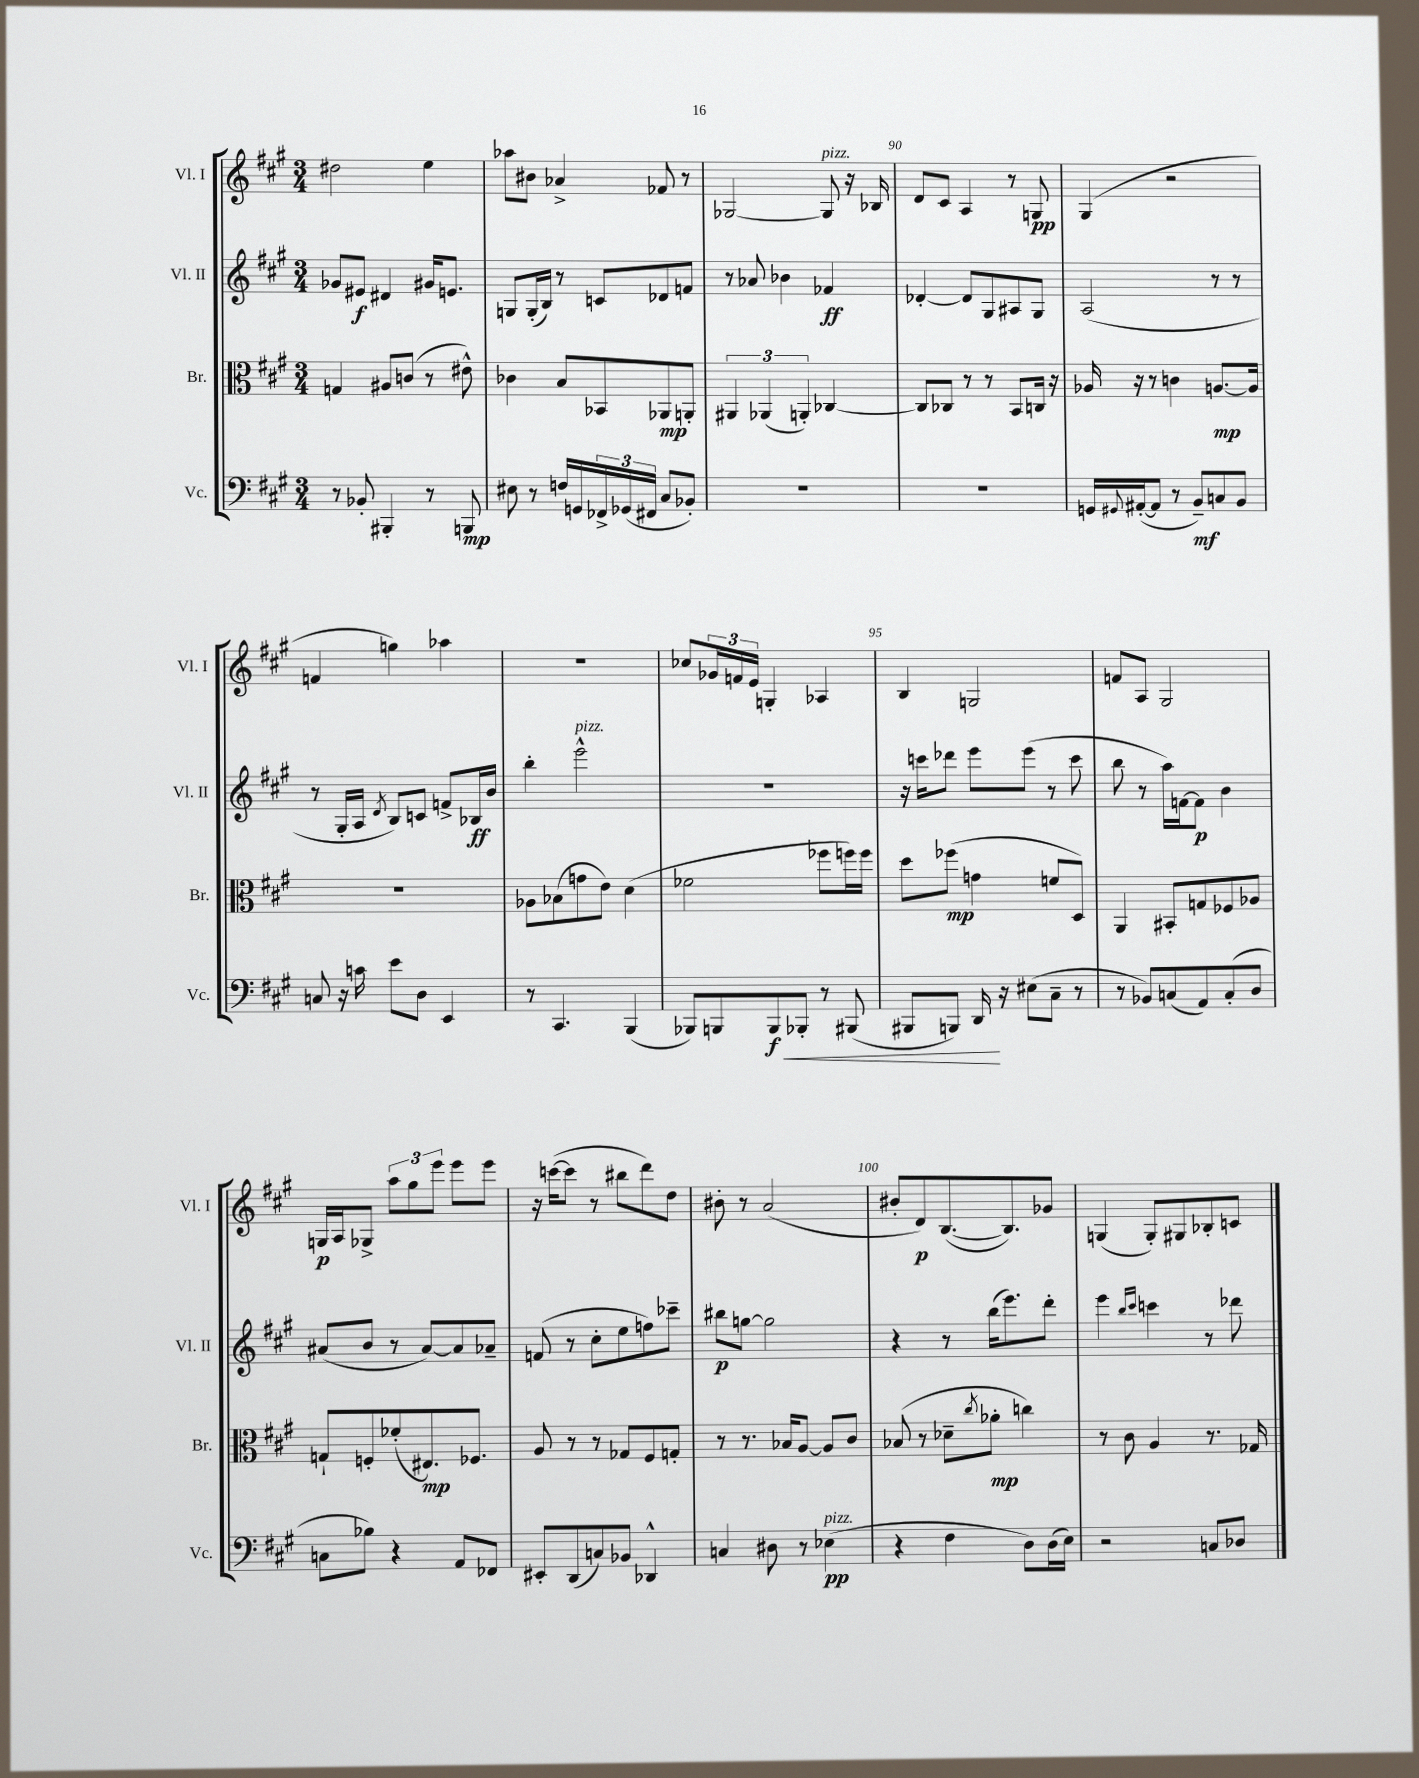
<<
\new StaffGroup <<
\new Staff = "s0" \with { instrumentName = "Vl. I" shortInstrumentName = "Vl. I" } {
    \clef treble \key a \major \numericTimeSignature \time 3/4
    dis''2 e''4 |
    aes''8 bis'8 aes'4-> fes'8 r8 |
    ges2~ ges8^\markup { \italic "pizz." } r16 bes16 |
    d'8 cis'8 a4 r8 g8\pp |
    gis4( r2 |
    f'4 g''4) aes''4 |
    R2. |
    ces''8 \tuplet 3/2 { ges'16 f'16 e'16 } g4-. aes4 |
    b4 g2 |
    f'8 a8 gis2 |
    g16\p a16 ges8-> \tuplet 3/2 { a''8 gis''8 e'''8 } e'''8 e'''8 |
    r16 c'''16~( c'''8 r8 bis''8 d'''8) d''8 |
    bis'8-. r8 a'2( |
    bis'8-. d'8\p) b8.~( b8.) ges'8 |
    g4( g8-.) gis8 bes8-. c'8 \bar "|." |
}
\new Staff = "s1" \with { instrumentName = "Vl. II" shortInstrumentName = "Vl. II" } {
    \clef treble \key a \major \numericTimeSignature \time 3/4
    ges'8 eis'8\f dis'4 gis'16 e'8. |
    g8 g16-.( b16) r8 c'8 des'8 f'8 |
    r8 aes'8 bes'4 fes'4\ff |
    des'4~-. des'8 gis8 ais8 gis8 |
    a2( r8 r8 |
    r8 gis16-. a16 \acciaccatura { d'8 } b8) c'8 f'8-> bes16\ff b'16 |
    b''4-. e'''2-^^\markup { \italic "pizz." } |
    R2. |
    r16 c'''16 des'''8 e'''8 e'''8( r8 c'''8 |
    b''8 r8 a''16) f'16~ f'8\p b'4 |
    ais'8( b'8 r8 ais'8~) ais'8 aes'8-- |
    f'8( r8 cis''8-. e''8 f''8) ces'''8-- |
    bis''8\p g''8~ g''2 |
    r4 r8 b''16( e'''8.) d'''8-. |
    e'''4 \grace { b''16 cis'''16 } c'''4 r8 des'''8 \bar "|." |
}
\new Staff = "s2" \with { instrumentName = "Br." shortInstrumentName = "Br." } {
    \clef alto \key a \major \numericTimeSignature \time 3/4
    g4 ais8 c'8( r8 eis'8-^) |
    ces'4 b8 bes,8 aes,8\mp a,8-. |
    \tuplet 3/2 { ais,4 aes,4( a,4-.) } ces4~ |
    ces8 ces8 r8 r8 b,8 c16 r16 |
    aes16 r16 r8 c'4 a8.~\mp a16 |
    R2. |
    aes8 bes8( g'8 e'8) d'4( |
    fes'2 fes''8 f''16) f''16 |
    d''8 fes''8\mp( g'4 f'8 d8) |
    a,4 bis,8-. g8 fes8 aes8 |
    g8-! f8-. fes'8-.( eis8.\mp) fes8. |
    a8 r8 r8 ges8 fis8 g8-. |
    r8 r8. bes16 a8~ a8 cis'8 |
    bes8( r8 des'8-- \acciaccatura { cis''8 } aes'8-.\mp c''4) |
    r8 cis'8 a4 r8. ges16 \bar "|." |
}
\new Staff = "s3" \with { instrumentName = "Vc." shortInstrumentName = "Vc." } {
    \clef bass \key a \major \numericTimeSignature \time 3/4
    r8 bes,8-. bis,,4-. r8 b,,8\mp |
    eis8 r8 f16 g,16 \tuplet 3/2 { fes,16-> ges,16( fis,16 } cis8 bes,8-.) |
    R2. |
    R2. |
    g,16 \appoggiatura { gis,8 } ais,16~-.( ais,8 r8 b,8--\mf) c8 b,8 |
    c8 r16 c'16 e'8 d8 e,4 |
    r8 cis,4. b,,4( |
    bes,,8) b,,8 b,,8\f\< bes,,8-. r8 bis,,8( |
    bis,,8 b,,8) d,16\! r16 eis8( cis8-- r8 |
    r8 bes,8) c8( a,8) c8-.( d8 |
    c8 bes8) r4 a,8 fes,8 |
    eis,8-. d,8( c8) bes,8 des,4-^ |
    c4 dis8 r8 ees4\pp^\markup { \italic "pizz." }( |
    r4 fis4 d8) d16( e16) |
    r2 c8 des8 \bar "|." |
}
>>
>>
\layout { \context { \Score currentBarNumber = #87 \override BarNumber.break-visibility = ##(#f #t #t) barNumberVisibility = #(every-nth-bar-number-visible 5) } }
